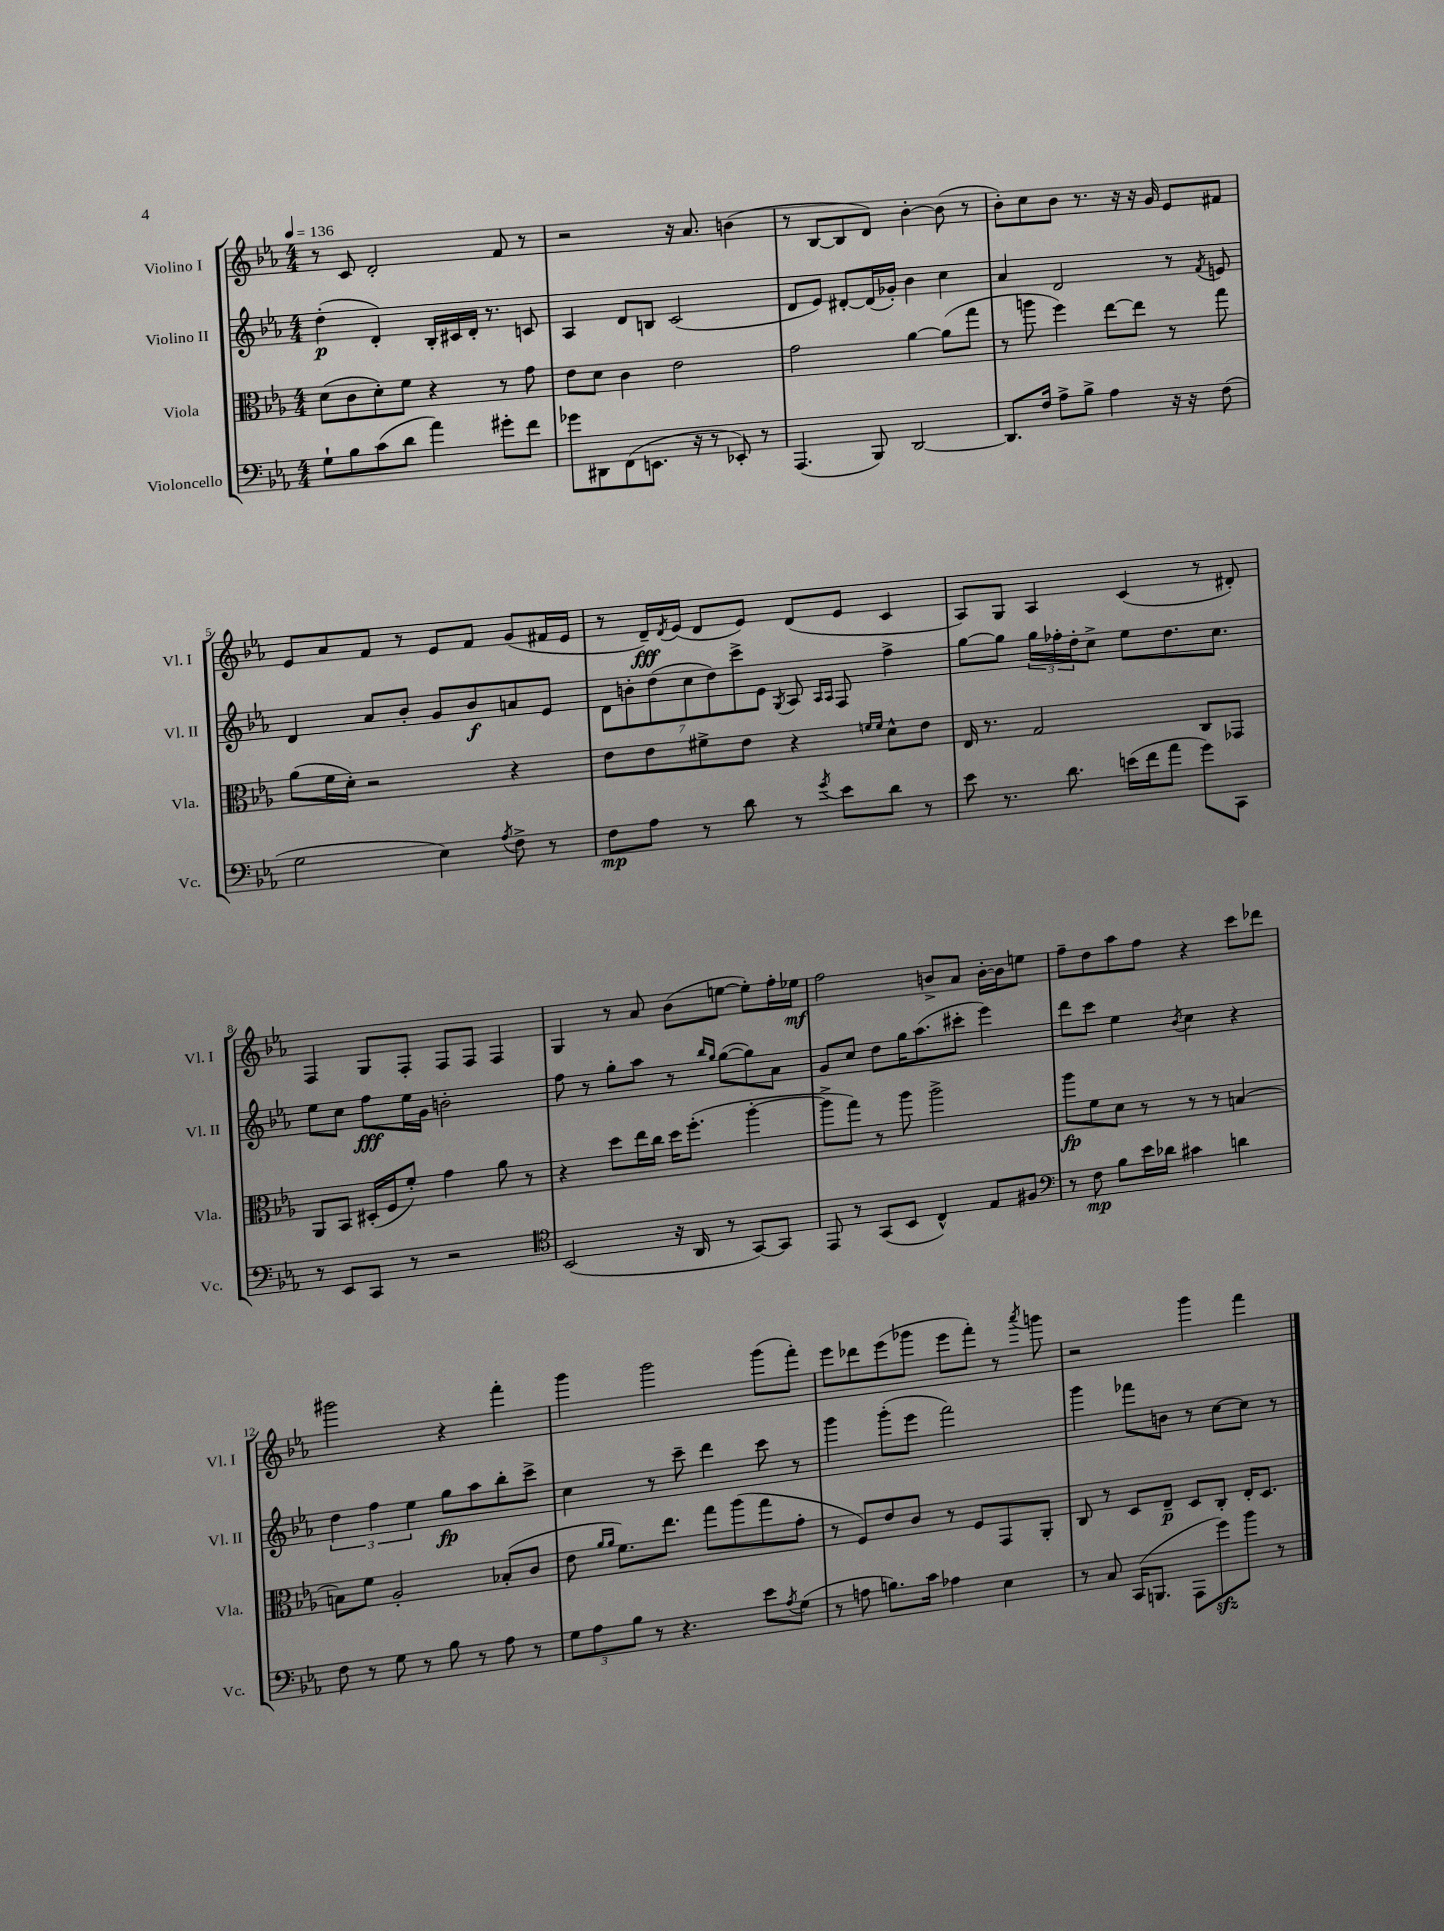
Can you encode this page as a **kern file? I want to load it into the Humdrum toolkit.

**kern	**dynam	**kern	**dynam	**kern	**dynam	**kern	**dynam
*part4	*part4	*part3	*part3	*part2	*part2	*part1	*part1
*staff4	*staff4	*staff3	*staff3	*staff2	*staff2	*staff1	*staff1
*I"Violoncello	*	*I"Viola	*	*I"Violino II	*	*I"Violino I	*
*I'Vc.	*	*I'Vla.	*	*I'Vl. II	*	*I'Vl. I	*
*clefF4	*	*clefC3	*	*clefG2	*	*clefG2	*
*k[b-e-a-]	*	*k[b-e-a-]	*	*k[b-e-a-]	*	*k[b-e-a-]	*
*M4/4	*	*M4/4	*	*M4/4	*	*M4/4	*
*MM136	*	*MM136	*	*MM136	*	*MM136	*
=1	=1	=1	=1	=1	=1	=1	=1
8G`\L	.	(8d\L	.	(4dd'\	p	8r	.
8B-\	.	8c\	.	.	.	8c/	.
(8c\	.	8d'\)	.	4d'/)	.	2d'/	.
8d\J	.	8f\J	.	.	.	.	.
4a-\)	.	4r	.	16B-'/LL	.	.	.
.	.	.	.	16c#X/	.	.	.
.	.	.	.	16d'/JJ	.	.	.
.	.	.	.	8.r	.	.	.
8g#X'\L	.	8r	.	.	.	8f/	.
8f\J	.	8g\	.	8cn/	.	8r	.
=2	=2	=2	=2	=2	=2	=2	=2
8g-X\L	.	8e-\L	.	4A-/	.	2r	.
8DD#X\	.	8d\J	.	.	.	.	.
(8FF\	.	4c\	.	8d/L	.	.	.
8.EEn\J	.	.	.	8Bn/J	.	.	.
.	.	2e-\	.	(2c/	.	16r	.
16r	.	.	.	.	.	8.a-/	.
8r	.	.	.	.	.	.	.
8EE-X'/)	.	.	.	.	.	(4bn\	.
8r	.	.	.	.	.	.	.
=3	=3	=3	=3	=3	=3	=3	=3
(4.AAA-/	.	2g\	.	8d/L	.	8r	.
.	.	.	.	8e-/J)	.	[8B-/L	.
.	.	.	.	[8d#X'/L	.	8B-/]	.
8BBB-/)	.	.	.	(16d#/L]	.	8d/J)	.
.	.	.	.	16g-X'/JJ)	.	.	.
[2DD/	.	[4a-\	.	4b-\	.	[4b-'\	.
.	.	(8a-\L]	.	4cc\	.	(8b-\]	.
.	.	8gg\J	.	.	.	8r	.
=4	=4	=4	=4	=4	=4	=4	=4
8.DD/L]	.	8r	.	4a-/	.	8b-'\L)	.
.	.	8aan\	.	.	.	8cc\	.
16F/Jk	.	.	.	.	.	.	.
8A-^\L	.	4ff\)	.	2d/	.	8b-\J	.
8B-^\J	.	.	.	.	.	8.r	.
4A-\	.	[8ee-\L	.	.	.	.	.
.	.	.	.	.	.	16r	.
.	.	8ee-\J]	.	.	.	16r	.
.	.	.	.	.	.	16g/	.
16r	.	8r	.	8r	.	8e-/L	.
16r	.	.	.	.	.	.	.
.	.	.	.	8qf/	.	.	.
(8F\	.	8gg\	.	8en/	.	8f#X/J	.
!!LO:LB:g=z
=5	=5	=5	=5	=5	=5	=5	=5
2G\	.	(8a-\L	.	4d/	.	8e-/L	.
.	.	16f\L	.	.	.	8a-/	.
.	.	16d'\JJ)	.	.	.	.	.
.	.	2r	.	8a-/L	.	8f/J	.
.	.	.	.	8b-'/J	.	8r	.
4E-\)	.	.	.	8g/L	.	8e-/L	.
.	.	.	.	8b-/	f	8f/J	.
8qA-/	.	.	.	.	.	.	.
8F^\	.	4r	.	8an/	.	(8g/L	.
8r	.	.	.	8e-/J	.	16f#X/L	.
.	.	.	.	.	.	16e-/JJ	.
=6	=6	=6	=6	=6	=6	=6	=6
8F\L	mp	8e-\L	.	14d\L	.	8r	.
.	.	.	.	14bn'\	.	.	.
8A-\J	.	8e-\	.	.	.	16d~/LL)	fff
.	.	.	.	(14dd\	.	.	.
.	.	.	.	.	.	8qd/	.
.	.	.	.	.	.	(16e-/JJ	.
.	.	.	.	14cc\	.	.	.
8r	.	8f#X^\	.	.	.	8d/L	.
.	.	.	.	14dd\)	.	.	.
.	.	.	.	14ccc^\	.	.	.
8d\	.	8e-\J	.	.	.	8e-/J)	.
.	.	.	.	14e-\J	.	.	.
.	.	.	.	8qG/	.	.	.
8r	.	4r	.	8A-/	.	(8d/L	.
.	.	.	.	16qqA-/LL	.	.	.
8qg/	.	.	.	16qqA-/JJ	.	.	.
8e-\L	.	.	.	8F/	.	8e-/J	.
.	.	16qqfn/LL	.	.	.	.	.
.	.	16qqf/JJ	.	.	.	.	.
8d\J	.	8d^^\L	.	4ff^\	.	4c/	.
8r	.	8e-\J	.	.	.	.	.
=7	=7	=7	=7	=7	=7	=7	=7
8e-\	.	16E-/	.	[8gg\L	.	8A-/L)	.
.	.	8.r	.	.	.	.	.
8.r	.	.	.	8gg\J]	.	8G/J	.
.	.	2G/	.	24gg\LL	.	4A-/	.
.	.	.	.	24ff-X'\	.	.	.
8.d\	.	.	.	.	.	.	.
.	.	.	.	24dd'\J	.	.	.
.	.	.	.	8cc^\J	.	.	.
(16en\LL	.	.	.	8ee-\L	.	(4c/	.
16f\J	.	.	.	.	.	.	.
8a-\J	.	.	.	8.dd\	.	.	.
8g\L)	.	8C/L	.	.	.	8r	.
.	.	.	.	8.cc\J	.	.	.
8CC\J	.	8GG-X/J	.	.	.	8d#X'/)	.
!!LO:LB:g=z
=8	=8	=8	=8	=8	=8	=8	=8
8r	.	8AA-/L	.	8ee-\L	.	4F/	.
8EE-/L	.	8BB-/J	.	8cc\J	.	.	.
8CC/J	.	(16D#X'/LL	.	8ff\L	fff	8G/L	.
.	.	16F/J	.	.	.	.	.
8r	.	8f'/J)	.	16ee-\L	.	8F'/J	.
.	.	.	.	16g\JJ	.	.	.
2r	.	4g\	.	2bn'\	.	8F/L	.
.	.	.	.	.	.	8F/J	.
.	.	8a-\	.	.	.	4F/	.
.	.	8r	.	.	.	.	.
=9	=9	=9	=9	=9	=9	=9	=9
*clefC4	*	*	*	*	*	*	*
(2BB-/	.	4r	.	8ff\	.	4G/	.
.	.	.	.	8r	.	.	.
.	.	8dd\L	.	8gg'\L	.	8r	.
.	.	16ee-\L	.	8aa-\J	.	8a-/	.
.	.	16cc\JJ	.	.	.	.	.
16r	.	16dd\KL	.	8r	.	(8b-\L	.
16AA-/	.	(8.ff'\J	.	.	.	.	.
.	.	.	.	16qqbb-/LL	.	.	.
.	.	.	.	16qqgg/JJ	.	.	.
8r	.	.	.	([8gg\L	.	[8een\J	.
[8GG/L)	.	[4aa-'\	.	8gg\])	.	8ee'\L])	.
8GG/J]	.	.	.	8a-\J	.	16ff'\L	.
.	.	.	.	.	.	16ee-X\JJ	mf
=10	=10	=10	=10	=10	=10	=10	=10
8EE-/	.	8aa-^\L]	.	8g/L	.	2ff\	.
8r	.	8gg\J)	.	8cc/J	.	.	.
(8GG/L	.	8r	.	8dd\L	.	.	.
8BB-/J	.	8aa-\	.	16gg\K	.	.	.
.	.	.	.	(8.aa-\	.	.	.
4C^^/)	.	2aa-^\	.	.	.	8bn^/L	.
.	.	.	.	8ccc#X'\J	.	8a-/J	.
8E-/L	.	.	.	4eee-\)	.	[16b'\LL	.
.	.	.	.	.	.	16b\J]	.
8F#X/J	.	.	.	.	.	8een\J	.
=11	=11	=11	=11	=11	=11	=11	=11
*clefF4	*	*	*	*	*	*	*
8r	.	8aa-\L	fp	8ddd\L	.	8ff~\L	.
8F\	mp	8f\	.	8ccc\J	.	8dd\	.
8B-\L	.	8d\J	.	4ee-\	.	8aa-\	.
16e-\L	.	8r	.	.	.	8ff\J	.
16d-X\JJ	.	.	.	.	.	.	.
.	.	.	.	8qb-/	.	.	.
4c#X\	.	8r	.	4cc\	.	4r	.
.	.	8r	.	.	.	.	.
4dn\	.	[4Bn/	.	4r	.	8ccc\L	.
.	.	.	.	.	.	8ddd-X\J	.
!!LO:LB:g=z
=12	=12	=12	=12	=12	=12	=12	=12
8F\	.	8Bn\L]	.	6dd\	.	2ggg#X\	.
8r	.	8f\J	.	.	.	.	.
.	.	.	.	6ff\	.	.	.
8G\	.	2A-'/	.	.	.	.	.
.	.	.	.	6ee-\	.	.	.
8r	.	.	.	.	.	.	.
8B-\	.	.	.	8gg\L	fp	4r	.
8r	.	.	.	8aa-\	.	.	.
8A-\	.	(8B-X'/L	.	8bb-'\	.	4fff'\	.
8r	.	8c/J	.	8ccc^\J	.	.	.
=13	=13	=13	=13	=13	=13	=13	=13
12G\L	.	8e-\	.	4cc\	.	4ggg\	.
12A-\	.	.	.	.	.	.	.
.	.	16qqa-/LL	.	.	.	.	.
.	.	16qqa-/JJ	.	.	.	.	.
.	.	8.f\L)	.	.	.	.	.
12B-\J	.	.	.	.	.	.	.
8r	.	.	.	8r	.	2ggg\	.
.	.	8.ee-\J	.	.	.	.	.
4.r	.	.	.	8ccc~\	.	.	.
.	.	8gg\L	.	4ddd\	.	.	.
.	.	(8aa-\	.	.	.	.	.
8e-\L	.	8gg\	.	8ccc\	.	(8ggg\L	.
8qA-/	.	.	.	.	.	.	.
(8G\J	.	8g'\J	.	8r	.	8fff'\J)	.
=14	=14	=14	=14	=14	=14	=14	=14
8r	.	8r	.	4ggg\	.	8eee-\L	.
8An\	.	8F/L)	.	.	.	8ddd-X\	.
8.Bn\L)	.	8e-/	.	(8ggg'\L	.	(8eee-\	.
.	.	8c/J	.	8eee-\J	.	8ggg-X\J	.
16c\Jk	.	.	.	.	.	.	.
4A-X\	.	8r	.	2fff\)	.	8eee-\L	.
.	.	8F/L	.	.	.	8fff'\J)	.
4E-\	.	8GG/	.	.	.	8r	.
.	.	.	.	.	.	8qaaa-/	.
.	.	8AA-'/J	.	.	.	8gggn\	.
=15	=15	=15	=15	=15	=15	=15	=15
8r	.	8C/	.	4ggg\	.	2r	.
8C/	.	8r	.	.	.	.	.
(16CC/KL	.	8D/L	.	8fff-X\L	.	.	.
8.BBBn/J	.	.	.	.	.	.	.
.	.	8E-~/J	p	8bn\J	.	.	.
8AAA-\L	.	8D/L	.	8r	.	4ggg\	.
8gzz\)	.	8C'/J	.	[8cc\L	.	.	.
8b-\J	.	16E-'/KL	.	8cc\J]	.	4fff\	.
.	.	8.D/J	.	.	.	.	.
8r	.	.	.	8r	.	.	.
==	==	==	==	==	==	==	==
*-	*-	*-	*-	*-	*-	*-	*-
